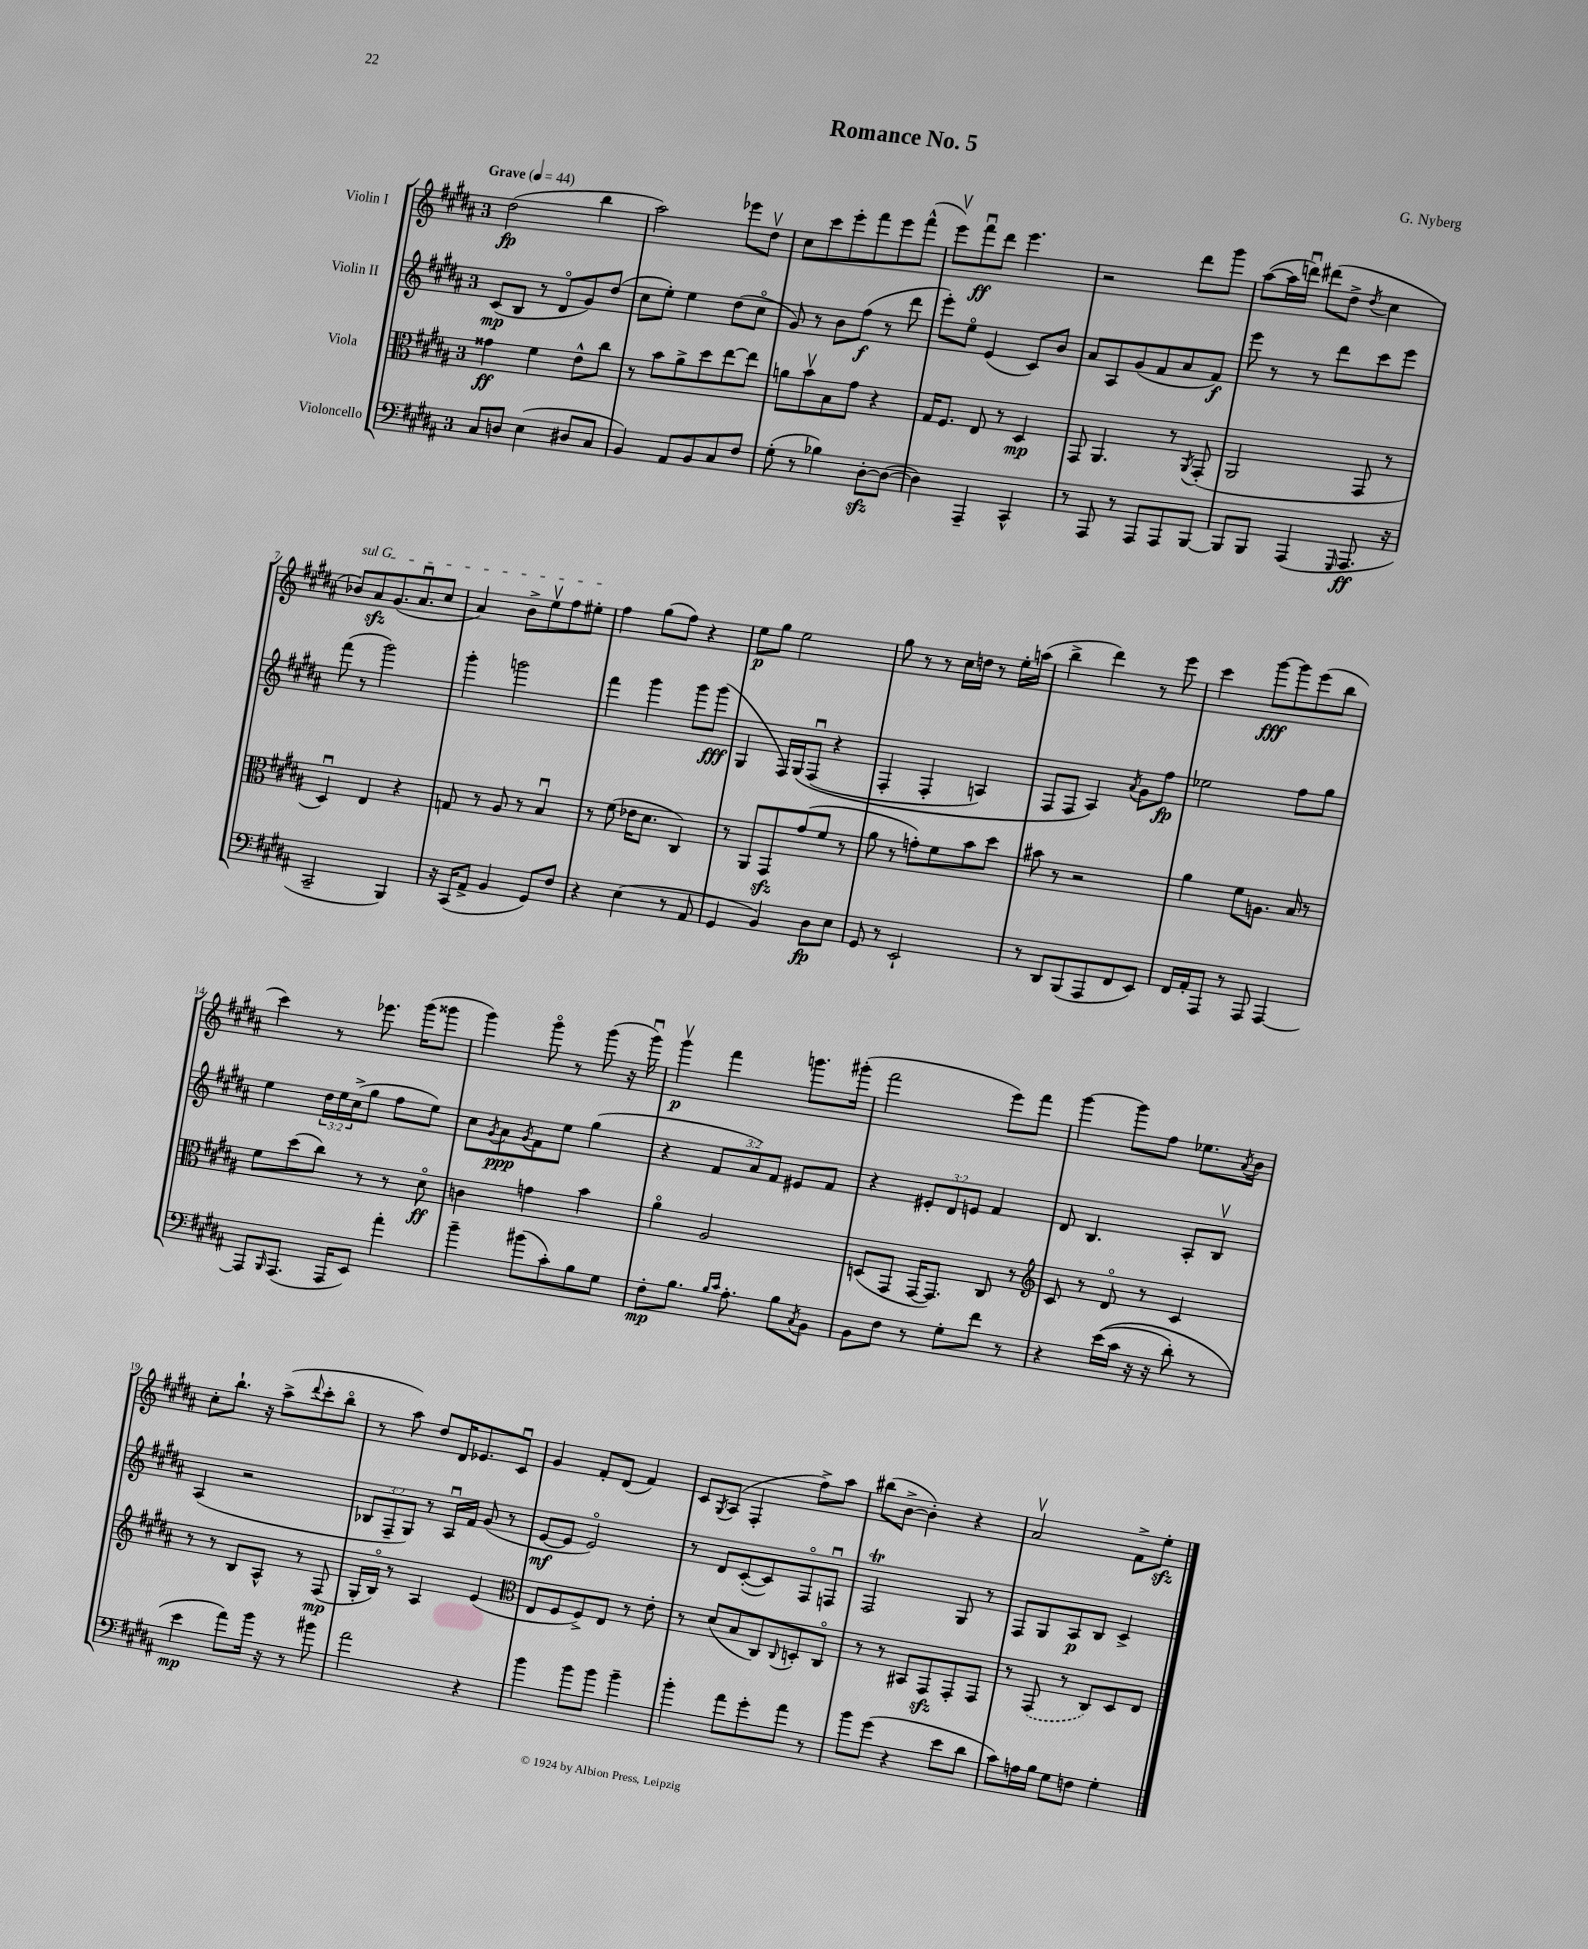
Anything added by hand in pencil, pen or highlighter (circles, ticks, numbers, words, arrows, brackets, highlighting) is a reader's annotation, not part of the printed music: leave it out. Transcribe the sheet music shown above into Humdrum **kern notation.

**kern	**dynam	**kern	**dynam	**kern	**dynam	**kern	**dynam
*part4	*part4	*part3	*part3	*part2	*part2	*part1	*part1
*staff4	*staff4	*staff3	*staff3	*staff2	*staff2	*staff1	*staff1
*I"Violoncello	*	*I"Viola	*	*I"Violin II	*	*I"Violin I	*
*clefF4	*	*clefC3	*	*clefG2	*	*clefG2	*
*k[f#c#g#d#a#]	*	*k[f#c#g#d#a#]	*	*k[f#c#g#d#a#]	*	*k[f#c#g#d#a#]	*
*M3/4	*	*M3/4	*	*M3/4	*	*M3/4	*
*MM44	*	*MM44	*	*MM44	*	*MM44	*
=1	=1	=1	=1	=1	=1	=1	=1
!	!	!	!	!	!	!LO:TX:a:B:t=Grave	!
8C#/L	.	4g##X\	ff	(8c#/L	mp	(2dd#\	fp
8Dn/J	.	.	.	8B/J	.	.	.
(4E\	.	4f#\	.	8r	.	.	.
.	.	.	.	8d#/L	.	.	.
8D#X/L	.	8e^^\L	.	8g#/)	.	4bb\	.
8C#/J	.	8cc#\J	.	(8dd#/J	.	.	.
=2	=2	=2	=2	=2	=2	=2	=2
4BB/)	.	8r	.	8cc#\L	.	2aa#\)	.
.	.	8b\L	.	8ee'\J)	.	.	.
8AA#/L	.	8a#^\	.	4ee\	.	.	.
8BB/	.	8dd#\	.	.	.	.	.
8C#/	.	[8ee\	.	(8dd#\L	.	8eee-X\L	.
8F#/J	.	8ee\J]	.	8cc#\J	.	8dd#v\J	.
=3	=3	=3	=3	=3	=3	=3	=3
(8G#'\	.	8an\L	.	8g#/)	.	8cc#\L	.
8r	.	8bv\	.	8r	.	8ccc#\	.
4B-X\)	.	8B\	.	8b\L	.	8eee'\	.
.	.	8g#\J	.	(8ff#\J	f	8fff#\	.
[8D#zz'\L	.	4r	.	8r	.	8eee\	.
(8D#\J_	.	.	.	8ddd#\	.	(8fff#^^\J	.
=4	=4	=4	=4	=4	=4	=4	=4
4D#\])	.	16G#/KL	.	8eee'\L)	.	8eeev\L)	.
.	.	8.F#/J	.	.	.	.	.
.	.	.	.	8ee\J	.	8fff#u\	ff
4AAA#~/	.	8E/	.	(4e/	.	8ddd#\J	.
.	.	8r	.	.	.	4.eee\	.
4CC#^^/	.	4D#/	mp	8c#/L)	.	.	.
.	.	.	.	8b/J	.	.	.
=5	=5	=5	=5	=5	=5	=5	=5
8r	.	8GG#/	.	8a#/L	.	2r	.
8AAA#/	.	4.AA#/	.	8A#/	.	.	.
8r	.	.	.	(8g#/	.	.	.
8AAA#/L	.	.	.	8f#/	.	.	.
8AAA#/	.	8r	.	8a#/	.	8ddd#\L	.
.	.	8qAA#/	.	.	.	.	.
[8BBB/J	.	(8GG#'/	.	8f#/J)	f	8ggg#\J	.
=6	=6	=6	=6	=6	=6	=6	=6
8BBB/L]	.	2AA#/	.	8eee\	.	([8aa#\L	.
8BBB/J	.	.	.	8r	.	16aa#\L]	.
.	.	.	.	.	.	16dddnu\JJ)	.
(4AAA#/	.	.	.	8r	.	(8ddd#X\L	.
.	.	.	.	8ddd#\L	.	8dd#^\J	.
16qqGGG#/	.	.	.	.	.	8qdd#/	.
8.AAA#/	ff	8GG#/	.	8ccc#\	.	4cc#\	.
.	.	8r	.	8eee\J	.	.	.
16r	.	.	.	.	.	.	.
!!LO:LB:g=z
=7	=7	=7	=7	=7	=7	=7	=7
!	!	!	!	!	!	!LO:TX:a:i:t=sul G	!
2CC#~/	.	4D#u/)	.	(8fff#\	.	8b-X/L)	.
.	.	.	.	8r	.	8a#zz/	.
.	.	4E/	.	2ggg#\)	.	(8.g#/	.
.	.	.	.	.	.	8.a#u/	.
4BBB/)	.	4r	.	.	.	.	.
.	.	.	.	.	.	8cc#/J	.
=8	=8	=8	=8	=8	=8	=8	=8
16r	.	8Gn/	.	4ggg#'\	.	4a#/)	.
(16CC#/KL	.	.	.	.	.	.	.
8AA#^/J	.	8r	.	.	.	.	.
4BB/	.	8A#/	.	2gggn\	.	8b^\L	.
.	.	8r	.	.	.	8eev\	.
8GG#/L)	.	4Bu/	.	.	.	8ff#\	.
8F#/J	.	.	.	.	.	8ee#X'\J	.
=9	=9	=9	=9	=9	=9	=9	=9
4r	.	8r	.	4fff#\	.	4ff#\	.
.	.	(8f#\	.	.	.	.	.
(4E\	.	16e-X\KL	.	4ggg#\	.	(8gg#\L	.
.	.	8.d#\J	.	.	.	.	.
.	.	.	.	.	.	8ff#\J)	.
8r	.	4C#/)	.	8ggg#\L	.	4r	.
8AA#/	.	.	.	(8ggg#\J	fff	.	.
=10	=10	=10	=10	=10	=10	=10	=10
4GG#/	.	8r	.	4G#/	.	8ee\L	p
.	.	8AA#/L	.	.	.	8gg#\J	.
4BB/)	.	8GG#zz/	.	16F#/LL)	.	2ee\	.
.	.	.	.	(16G#/J	.	.	.
.	.	(8g#/	.	(8F#u/J	.	.	.
8D#\L	fp	8f#/J	.	4r	.	.	.
8E\J	.	8r	.	.	.	.	.
=11	=11	=11	=11	=11	=11	=11	=11
8GG#/	.	8a#\	.	4F#'/	.	8gg#\	.
8r	.	8r	.	.	.	8r	.
2EE`/	.	8gn'\L)	.	4F#'/	.	8r	.
.	.	8f#\	.	.	.	16cc#\LL	.
.	.	.	.	.	.	16ddn\JJ	.
.	.	8b\	.	4An/)	.	8r	.
.	.	8dd#\J	.	.	.	16ee'\LL	.
.	.	.	.	.	.	(16aan\JJ	.
=12	=12	=12	=12	=12	=12	=12	=12
8r	.	8b#X\	.	8F#/L	.	4bb^\	.
8DD#/L	.	8r	.	8F#/J	.	.	.
(8BBB/	.	2r	.	4A#/)	.	4ddd#\)	.
8AAA#/	.	.	.	.	.	.	.
.	.	.	.	8qa#/	.	.	.
8FF#/	.	.	.	8g#\L	.	8r	.
8EE/J)	.	.	.	8ff#\J	fp	8eee\	.
=13	=13	=13	=13	=13	=13	=13	=13
16FF#/LL	.	4a#\	.	2ee-X\	.	4ccc#\	.
16AA#'/J	.	.	.	.	.	.	.
8AAA#/J	.	.	.	.	.	.	.
8r	.	8f#\L	.	.	.	[8ggg#\L	fff
8AAA#/	.	8.An\J	.	.	.	8ggg#\]	.
[4AAA#/	.	.	.	8ff#\L	.	(8eee\	.
.	.	16B/	.	.	.	.	.
.	.	8r	.	8gg#\J	.	8bb\J	.
!!LO:LB:g=z
=14	=14	=14	=14	=14	=14	=14	=14
8AAA#/L]	.	8f#\L	.	4ee\	.	4ccc#\)	.
16qqBBB/	.	.	.	.	.	.	.
(8.AAA#/J	.	(8dd#\	.	.	.	.	.
.	.	8cc#\J)	.	24dd#\LL	.	8r	.
.	.	.	.	24ee\	.	.	.
16AAA#/KL	.	.	.	.	.	.	.
.	.	.	.	(24cc#^\J	.	.	.
8EE/J)	.	8r	.	8gg#\J	.	8.eee-X\	.
4a#'\	.	8r	.	8ff#\L	.	.	.
.	.	.	.	.	.	(16ggg#\KL	.
.	.	8d#\	ff	8ee\J)	.	8ggg##X\J	.
=15	=15	=15	=15	=15	=15	=15	=15
4b~\	.	4cn\	.	8cc#\L	.	4ggg#\)	.
.	.	.	.	8qg#/	.	.	.
.	.	.	.	8a#\	ppp	.	.
.	.	.	.	8qg#/	.	.	.
(8b#X\L	.	4gn\	.	8f#\	.	8ggg#\	.
8c#'\)	.	.	.	8ee\J	.	8r	.
8B\	.	4b\	.	(4gg#\	.	(8ggg#\	.
8G#\J	.	.	.	.	.	16r	.
.	.	.	.	.	.	16ggg#u\)	.
=16	=16	=16	=16	=16	=16	=16	=16
8F#'\L	mp	4a#\	.	4r	.	4ggg#v\	p
8.B\J	.	.	.	.	.	.	.
.	.	2A#/	.	12f#/L	.	4fff#\	.
16qqB/LL	.	.	.	.	.	.	.
16qqc#/JJ	.	.	.	.	.	.	.
8.A#'\	.	.	.	.	.	.	.
.	.	.	.	12a#/)	.	.	.
.	.	.	.	12f#/J	.	.	.
8B\L	.	.	.	8e#X/L	.	8.gggn\L	.
8qC#/	.	.	.	.	.	.	.
8BB\J	.	.	.	8f#/J	.	.	.
.	.	.	.	.	.	(16ggg#X'\Jk	.
=17	=17	=17	=17	=17	=17	=17	=17
8BB\L	.	(8Dn/L	.	4r	.	2fff#\	.
8F#\J	.	8GG#/J	.	.	.	.	.
8r	.	[16GG#/KL	.	12e#X'/L	.	.	.
.	.	8.GG#/J])	.	.	.	.	.
.	.	.	.	12d#/	.	.	.
8G#'\L	.	.	.	.	.	.	.
.	.	.	.	12en/J	.	.	.
8f#\J	.	8C#/	.	4f#/	.	8eee\L)	.
8r	.	8r	.	.	.	8fff#\J	.
=18	=18	=18	=18	=18	=18	=18	=18
*	*	*clefG2	*	*	*	*	*
4r	.	8c#/	.	8d#/	.	[4ggg#\	.
.	.	8r	.	4.B/	.	.	.
((16e\LL	.	8d#/	.	.	.	8ggg#\L]	.
16c#\JJ	.	.	.	.	.	.	.
16r	.	8r	.	.	.	8ff#\J	.
16r	.	.	.	.	.	.	.
8d#'\)	.	4c#/	.	8A#'/L	.	8.ee-X\L	.
8r	.	.	.	8Bv/J	.	.	.
.	.	.	.	.	.	8qa#/	.
.	.	.	.	.	.	16b\Jk	.
!!LO:LB:g=z
=19	=19	=19	=19	=19	=19	=19	=19
4e\	mp	8r	.	(4A#/	.	8cc#'\L	.
.	.	8r	.	.	.	8.bb`\J	.
8a#\L)	.	8B/L	.	2r	.	.	.
.	.	.	.	.	.	16r	.
16b\Jk	.	8A#^^/J	.	.	.	(8aa#^\L	.
16r	.	.	.	.	.	.	.
.	.	.	.	.	.	8qqddd#/	.
8r	.	8r	.	.	.	8ccc#'\	.
8b#X\	.	(8F#/	mp	.	.	8bb\J	.
=20	=20	=20	=20	=20	=20	=20	=20
2a#\	.	16G#'/LL	.	12B-X/L	.	8r	.
.	.	16B/JJ)	.	.	.	.	.
.	.	.	.	12F#~/	.	.	.
.	.	8r	.	.	.	8aa#\)	.
.	.	.	.	12G#/J)	.	.	.
.	.	4A#/	.	8r	.	8dd#/L	.
.	.	.	.	16A#u/LL	.	16d#/K	.
.	.	.	.	16f#/JJ	.	8.e-X/	.
4r	.	(4e/	.	(8g#/	.	.	.
.	.	.	.	8r	.	8c#u/J	.
=21	=21	=21	=21	=21	=21	=21	=21
*	*	*clefC3	*	*	*	*	*
4b\	.	8E/L	.	[8e/L	mf	4g#/	.
.	.	8F#/	.	8e/J]	.	.	.
8b\L	.	8F#^/)	.	2e/)	.	8f#'/L	.
8b\J	.	8E/J	.	.	.	(8d#/J	.
4b~\	.	8r	.	.	.	4f#/)	.
.	.	8e'\	.	.	.	.	.
=22	=22	=22	=22	=22	=22	=22	=22
4b'\	.	8r	.	8r	.	8c#/L	.
.	.	.	.	.	.	8qG#/	.
.	.	(8d#/L	.	8d#/L	.	(8A#/J	.
8a#\L	.	8B/	.	([8c#'/	.	4F#'/	.
8g#'\	.	8C#/)	.	8c#/])	.	.	.
.	.	8qqC#/	.	.	.	.	.
8a#\J	.	8Dn'/	.	8F#/	.	8ff#^\L)	.
8r	.	8C#/J	.	8Fnu/J	.	8aa#\J	.
=23	=23	=23	=23	=23	=23	=23	=23
8b\L	.	8r	.	2F#T/	.	(8bb#X\L	.
(8g#\J	.	8r	.	.	.	[8b^\J	.
4r	.	8BB#X/L	.	.	.	4b'\])	.
.	.	8GG#zz/	.	.	.	.	.
8e\L	.	8GG#'/	.	8G#/	.	4r	.
8d#\J	.	8GG#/J	.	8r	.	.	.
=24	=24	=24	=24	=24	=24	=24	=24
8c#\L)	.	8r	.	8F#/L	.	2a#v/	.
16An\L	.	(8GG#/	.	8G#/	.	.	.
16B\JJ	.	.	.	.	.	.	.
8G#\L	.	8r	.	8A#/	p	.	.
8Fn\J	.	8C#/L)	.	8B/J	.	.	.
4G#'\	.	8D#/	.	4c#^/	.	8f#^\L	.
.	.	8E/J	.	.	.	8eezz'\J	.
==	==	==	==	==	==	==	==
*-	*-	*-	*-	*-	*-	*-	*-
